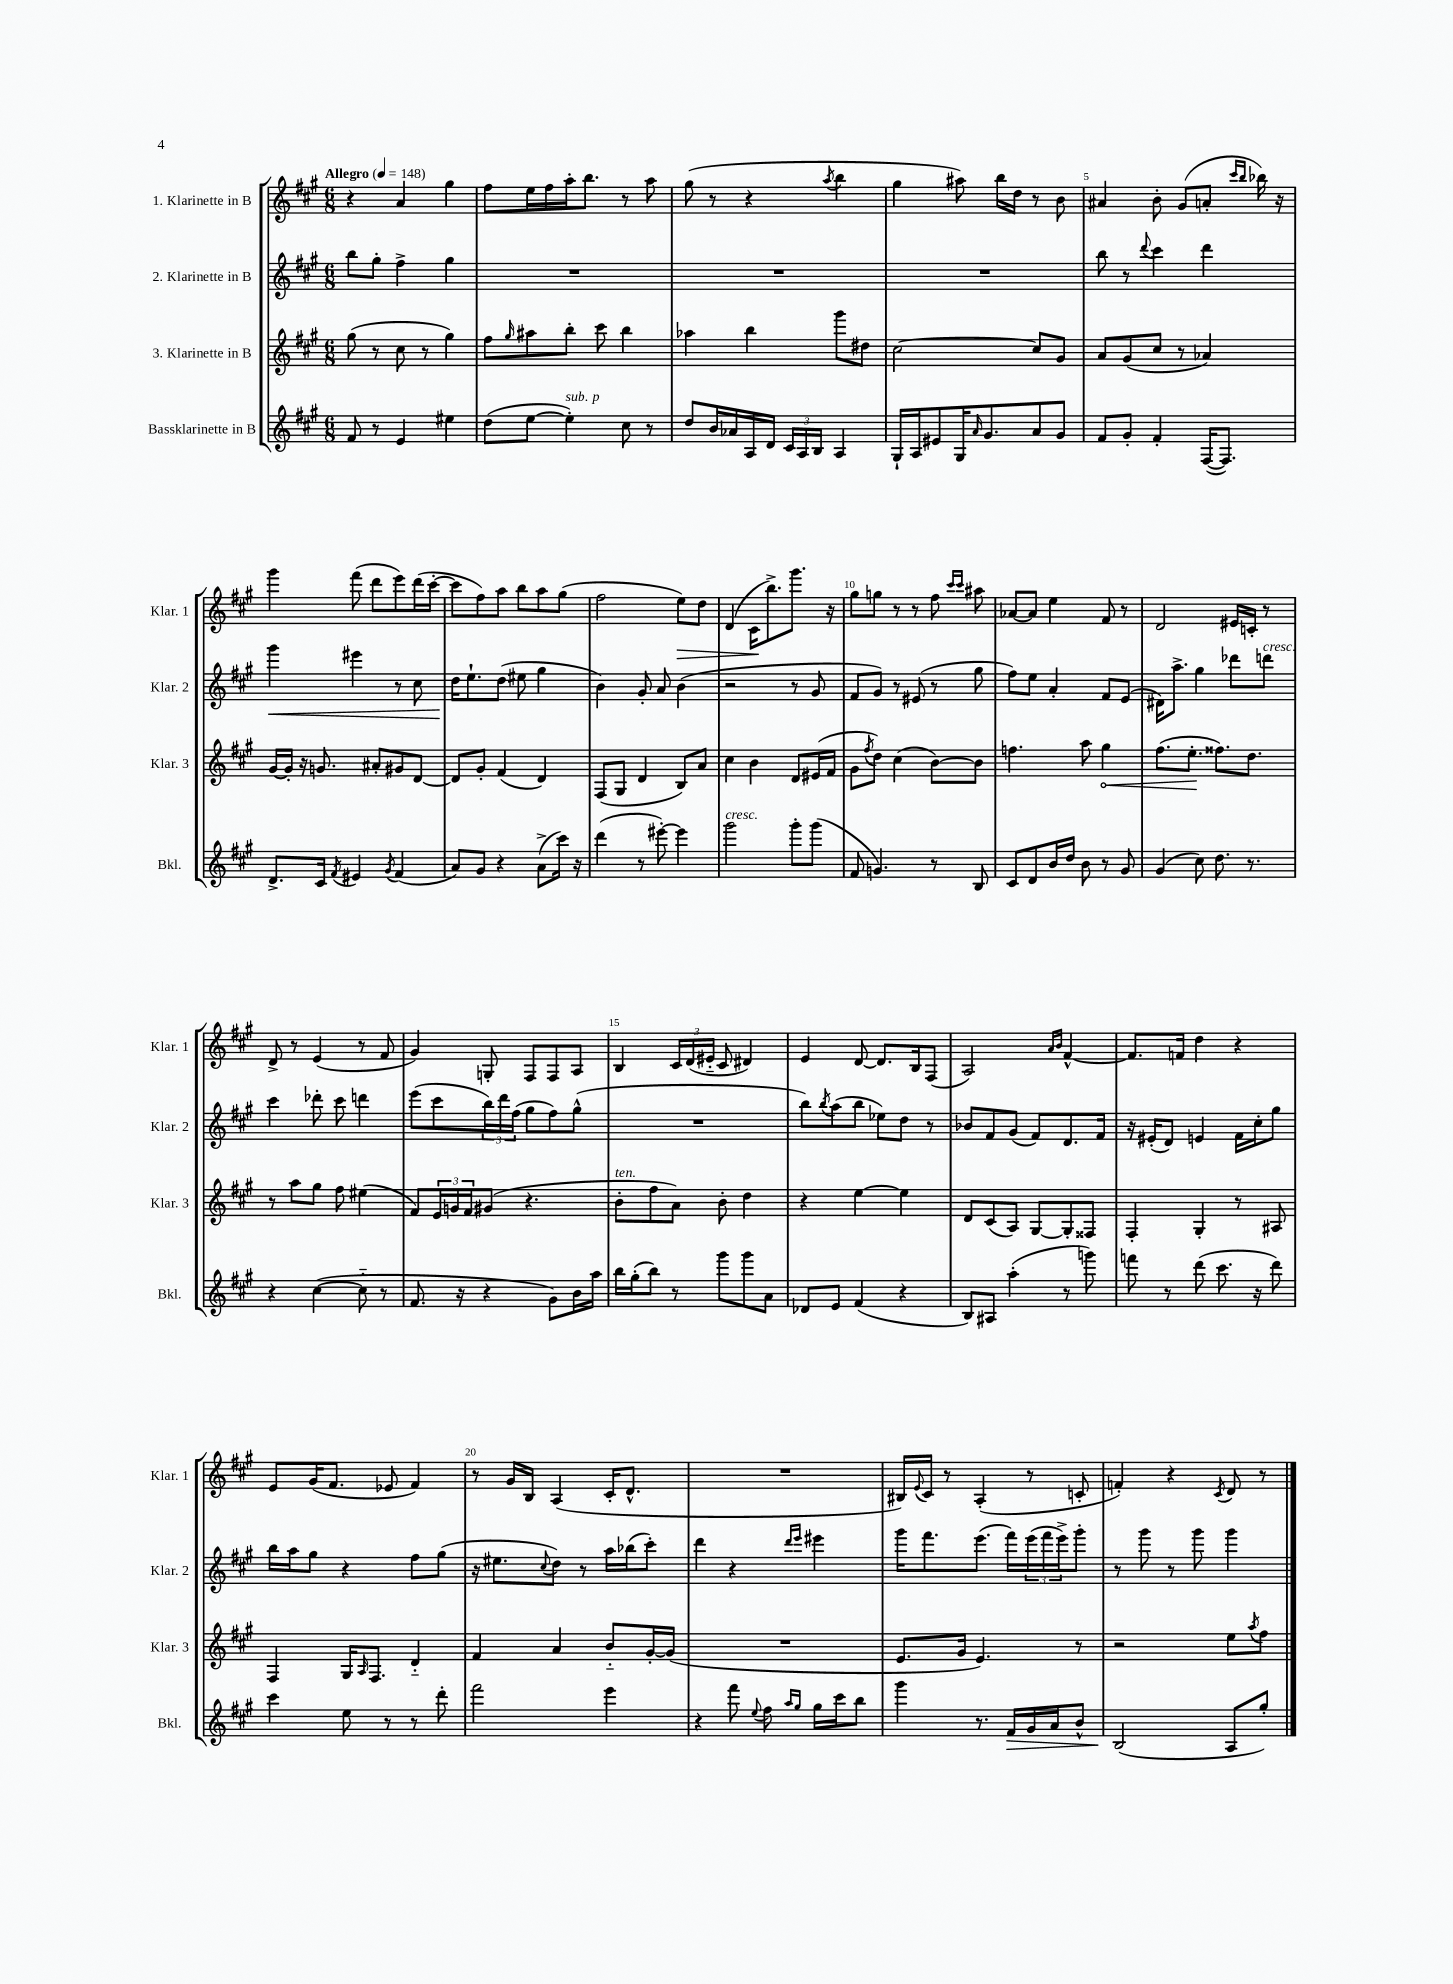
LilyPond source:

<<
\new StaffGroup <<
\new Staff = "s0" \with { instrumentName = "1. Klarinette in B" shortInstrumentName = "Klar. 1" } {
    \clef treble \key a \major \numericTimeSignature \time 6/8 \tempo "Allegro" 4 = 148
    r4 a'4 gis''4 |
    fis''8 e''16 fis''16 a''16-. b''8. r8 a''8 |
    gis''8( r8 r4 \acciaccatura { a''8 } b''4 |
    gis''4 ais''8) b''16 d''16 r8 b'8 |
    ais'4 b'8-. gis'8( a'8-. \grace { cis'''16 b''16 } bes''16) r16 |
    gis'''4 fis'''8( d'''8 e'''8) d'''16( cis'''16~-. |
    cis'''8 fis''8) a''8 b''8 a''8 gis''8( |
    fis''2 e''8\>) d''8 |
    d'4( cis'16\! b''8.->) gis'''8. r16 |
    gis''8 g''8 r8 r8 fis''8 \grace { cis'''16 cis'''16 } ais''8 |
    aes'8~ aes'8 e''4 fis'8 r8 |
    d'2 eis'16 c'16-. r8 |
    d'8-> r8 e'4( r8 fis'8 |
    gis'4) g8-. fis8 fis8 a8 |
    b4 \tuplet 3/2 { cis'16 d'16( eis'16-_ } cis'8 dis'4) |
    e'4 d'8~ d'8. b16 fis8( |
    a2) \grace { a'16 b'16 } fis'4~-^ |
    fis'8. f'16 d''4 r4 |
    e'8 gis'16( fis'8. ees'8 fis'4) |
    r8 gis'16 b16 a4( cis'16-. d'8.-^ |
    R2. |
    bis16) \appoggiatura { e'8 } cis'16 r8 a4-.( r8 c'8-. |
    f'4-.) r4 \acciaccatura { cis'8 } d'8 r8 \bar "|." |
}
\new Staff = "s1" \with { instrumentName = "2. Klarinette in B" shortInstrumentName = "Klar. 2" } {
    \clef treble \key a \major \numericTimeSignature \time 6/8
    b''8 gis''8-. fis''4-> gis''4 |
    R2. |
    R2. |
    R2. |
    b''8 r8 \appoggiatura { d'''8 } cis'''4 d'''4 |
    gis'''4\< eis'''4 r8 cis''8 |
    d''16\! e''8.-! d''8( eis''8 gis''4 |
    b'4) gis'8-. a'8 b'4( |
    r2 r8 gis'8 |
    fis'8 gis'8) r8 eis'8( r8 gis''8 |
    fis''8) e''8 a'4-. fis'8 e'8( |
    dis'16) a''8.-> gis''4 des'''8 d'''8^\markup { \italic "cresc." } |
    cis'''4 des'''8-. cis'''8 d'''4 |
    e'''8( cis'''8 \tuplet 3/2 { b''16) d'''16 fis''16( } gis''8 fis''8) gis''8-^( |
    R2. |
    b''8) \acciaccatura { b''8 } a''8( b''8 ees''8) d''8 r8 |
    bes'8 fis'8 gis'8( fis'8) d'8. fis'16 |
    r16 eis'16-.( d'8) e'4 fis'16 cis''16-. gis''8 |
    b''16 a''16 gis''8 r4 fis''8 gis''8( |
    r16 eis''8. \appoggiatura { cis''8 } d''8) r8 a''16 bes''16( cis'''8-.) |
    d'''4 r4 \grace { d'''16 e'''16 } eis'''4 |
    gis'''16 fis'''8. e'''8.( fis'''16) \tuplet 3/2 { e'''16( fis'''16 e'''16->) } gis'''8-. |
    r8 gis'''8 r8 gis'''8 gis'''4 \bar "|." |
}
\new Staff = "s2" \with { instrumentName = "3. Klarinette in B" shortInstrumentName = "Klar. 3" } {
    \clef treble \key a \major \numericTimeSignature \time 6/8
    gis''8( r8 cis''8 r8 gis''4) |
    fis''8 \grace { gis''16 } ais''8 b''8-. cis'''8 b''4 |
    aes''4 b''4 gis'''8 dis''8 |
    cis''2~ cis''8 gis'8 |
    a'8 gis'8( cis''8 r8 aes'4) |
    gis'16~ gis'16-. r16 g'8. ais'8-. gis'8 d'8~ |
    d'8 gis'8-. fis'4( d'4) |
    fis8( gis8 d'4 b8) a'8 |
    cis''4 b'4 d'8 eis'16( fis'16 |
    gis'8 \acciaccatura { fis''8 } d''8) cis''4( b'8~) b'8 |
    f''4. a''8 \once \override Hairpin.circled-tip = ##t gis''4\< |
    fis''8.( e''8.-.\! fisis''8.) d''8. |
    r8 a''8 gis''8 fis''8 eis''4( |
    fis'8) \tuplet 3/2 { e'16 g'16 fis'16 } gis'8( r4. |
    b'8-.^\markup { \italic "ten." } fis''8 a'8) b'8-. d''4 |
    r4 e''4~ e''4 |
    d'8 cis'8( a8) gis8~ gis8-. fisis8 |
    fis4-. gis4-. r8 ais8 |
    fis4 gis16 \grace { a16 } fis8. d'4-_ |
    fis'4 a'4 b'8-_ gis'16~-. gis'16( |
    R2. |
    e'8. gis'16 e'4.) r8 |
    r2 e''8 \acciaccatura { a''8 } fis''8 \bar "|." |
}
\new Staff = "s3" \with { instrumentName = "Bassklarinette in B" shortInstrumentName = "Bkl." } {
    \clef treble \key a \major \numericTimeSignature \time 6/8
    fis'8 r8 e'4 eis''4 |
    d''8( e''8~ e''4-.^\markup { \italic "sub. p" }) cis''8 r8 |
    d''8 b'16 aes'16 a16 d'16 \tuplet 3/2 { cis'16 a16 b16 } a4 |
    gis16-! a16 eis'8 gis16 \grace { a'16 } gis'8. a'8 gis'8 |
    fis'8 gis'8-. fis'4-. fis16~( fis8.) |
    d'8.-> cis'16 \acciaccatura { fis'8 } eis'4 \acciaccatura { gis'8 } fis'4( |
    a'8) gis'8 r4 a'8->( cis'''16) r16 |
    d'''4( r8 eis'''8~-.) eis'''4 |
    gis'''2^\markup { \italic "cresc." } gis'''8-. gis'''8( |
    fis'8 g'4.) r8 b8 |
    cis'8 d'8 b'16 d''16 b'8 r8 gis'8 |
    gis'4( cis''8) d''8. r8. |
    r4 cis''4~( cis''8-_ r8 |
    fis'8. r16 r4 gis'8) b'16 a''16 |
    b''16 gis''16-.( b''8) r8 gis'''8 gis'''8 a'8 |
    des'8 e'8 fis'4( r4 |
    b8) ais8 a''4-.( r8 g'''8) |
    f'''8 r8 d'''8( cis'''8. r16 d'''8) |
    cis'''4 e''8 r8 r8 d'''8-. |
    fis'''2 e'''4 |
    r4 fis'''8 \appoggiatura { e''8 } fis''8 \grace { a''16 gis''16 } gis''16 cis'''16 b''8 |
    gis'''4 r8. fis'16\> gis'16 a'16 b'8-^ |
    b2\!( a8 gis''8-.) \bar "|." |
}
>>
>>
\layout { \context { \Score \override BarNumber.break-visibility = ##(#f #t #t) barNumberVisibility = #(every-nth-bar-number-visible 5) } }
